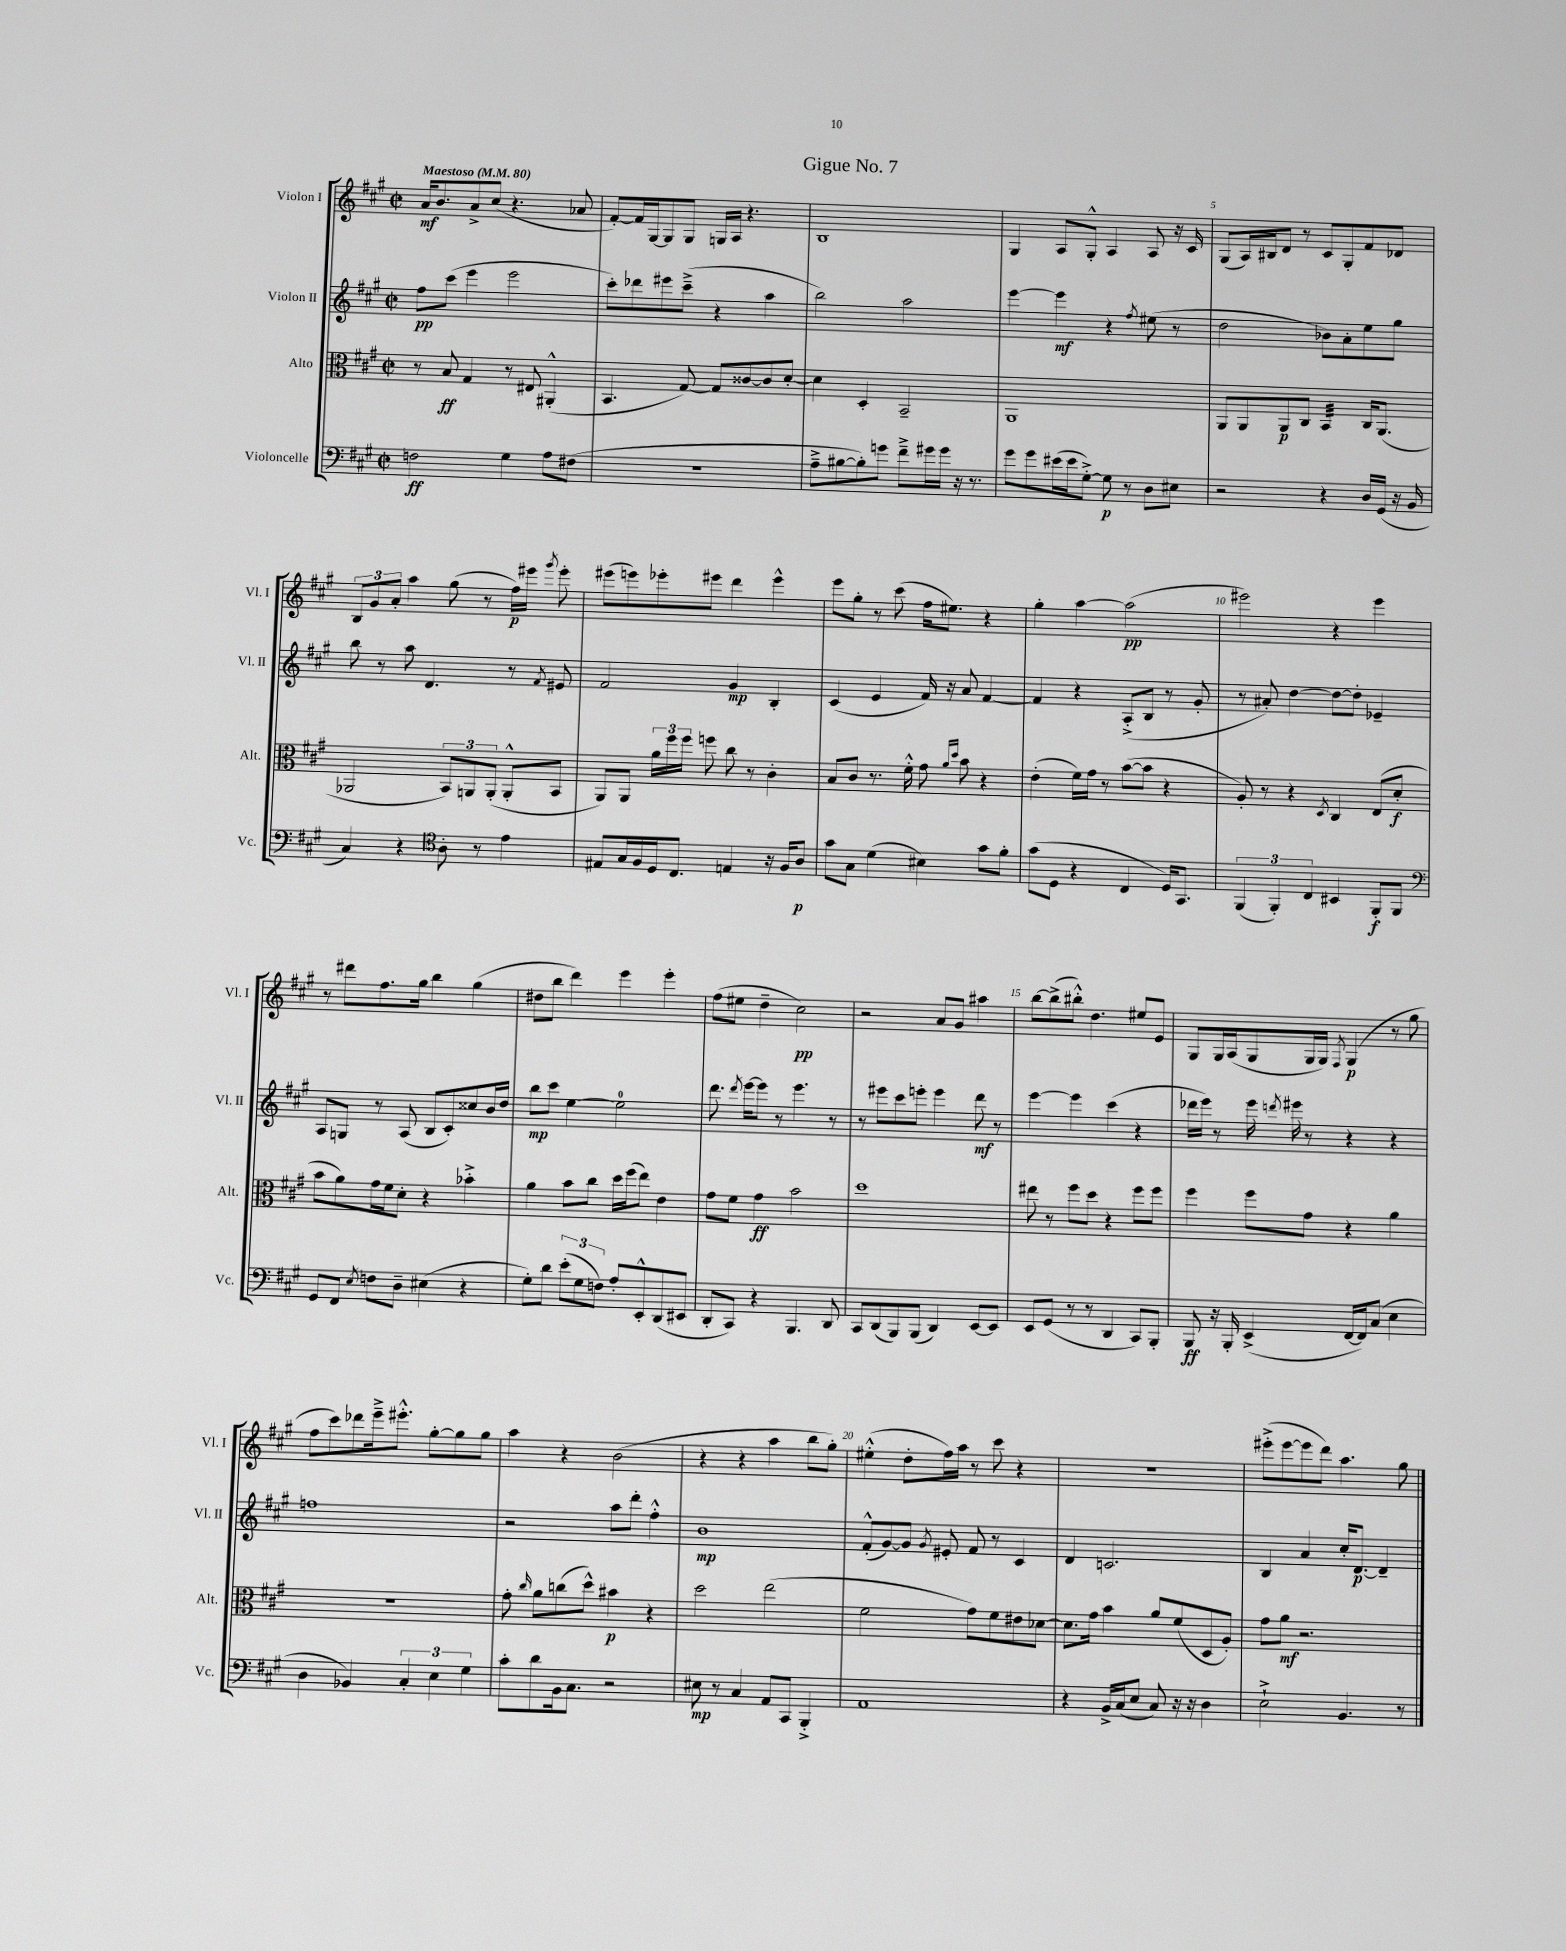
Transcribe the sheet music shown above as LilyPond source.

\header { title = "Gigue No. 7" }
<<
\new StaffGroup <<
\new Staff = "s0" \with { instrumentName = "Violon I" shortInstrumentName = "Vl. I" } {
    \clef treble \key a \major \defaultTimeSignature \time 2/2 \tempo "Maestoso" 4 = 80
    \autoBeamOff a'16[\mf b'8. a'8-> cis''8]( r4. aes'8 |
    fis'8[~-.) fis'16 gis16~ gis8 gis8] g16[ a16] r4. |
    b1 |
    gis4 a8[ gis8]-.-^ a4 a8 r16 cis'16 |
    gis8[( a16) bis16 d'8] r8 cis'8[ gis8-. fis'8 des'8] |
    \tuplet 3/2 { b8[ gis'8 a'8]-. } a''4 gis''8( r8 fis''16[\p) eis'''16] \acciaccatura { gis'''8 } eis'''8-. |
    eis'''8[( e'''8) ees'''8-. eis'''8] d'''4 eis'''4-^ |
    e'''8[ gis''8]-. r8 cis'''8( fis''16[ eis''8.]) r4 |
    gis''4-. a''4~ a''2\pp( |
    eis'''2) r4 eis'''4 |
    r8 dis'''8[ fis''8. gis''16] b''4 gis''4( |
    dis''8[ b''8] d'''4) e'''4 e'''4-. |
    fis''8[( eis''8] d''4-- cis''2\pp) |
    r2 a'8[ gis'8] ais''4 |
    b''8[~ b''8->( bis''8]-.-^) d''4. eis''8[ e'8] |
    gis8[ gis16 a16( gis8 gis16 gis16]) \acciaccatura { fis8 } gis4\p( r8 gis''8 |
    fis''8[ cis'''8) des'''8 e'''16---> eis'''8.]-.-^ gis''8[~-. gis''8 gis''8] |
    a''4 r4 b'2( |
    r4 r4 a''4 b''8[ gis''8]-.) |
    eis''4-.-^( d''8[-. fis''16) a''16] r8 cis'''8 r4 |
    r1 |
    eis'''8[-.->( eis'''8~ eis'''8 d'''8]) a''4. gis''8 \bar "|." |
}
\new Staff = "s1" \with { instrumentName = "Violon II" shortInstrumentName = "Vl. II" } {
    \clef treble \key a \major \defaultTimeSignature \time 2/2
    \autoBeamOff fis''8[\pp cis'''8]( e'''4 e'''2 |
    cis'''8[-.) des'''8 eis'''8 cis'''8]--->( r4 a''4 |
    b''2) a''2 |
    e'''4~ e'''4\mf r4 \acciaccatura { fis''8 } eis''8( r8 |
    d''2 bes'8[) a'8-. e''8 gis''8] |
    b''8 r8 a''8 d'4. r8 \acciaccatura { fis'8 } eis'8 |
    fis'2 gis'4\mp b4-. |
    cis'4( e'4 fis'16) r16 a'8 fis'4~ |
    fis'4 r4 a8[-.->( b8] r8 gis'8-. |
    r8 ais'8-.) d''4~ d''8[~ d''8]-. ees'4-- |
    a8[ g8] r8 a8( b8[ cis'8-.) cisis''8 b'16 d''16] |
    b''8[\mp cis'''8] e''4~ e''2-0 |
    d'''8. \acciaccatura { d'''8 } e'''16[~ e'''8] r8 e'''4. r8 |
    r8 eis'''8[ cis'''8 e'''8]-. e'''4 d'''8\mf r8 |
    e'''4~ e'''4 cis'''4( r4 |
    des'''16[ e'''16]) r8 e'''16 \acciaccatura { d'''8 } eis'''16 r8 r4 r4 |
    f''1 |
    r2 a''8[ d'''8]-. fis''4-.-^ |
    b'1\mp |
    fis'8[-.-^( gis'8~) gis'8] \acciaccatura { gis'8 } eis'8-. fis'8 r8 cis'4 |
    d'4 c'2. |
    b4 a'4 cis''16[-. d'8.]~\p d'4-- \bar "|." |
}
\new Staff = "s2" \with { instrumentName = "Alto" shortInstrumentName = "Alt." } {
    \clef alto \key a \major \defaultTimeSignature \time 2/2
    \autoBeamOff r8 b8\ff gis4 r8 eis8 ais,4-.-^( |
    b,4. gis8~) gis8[ cisis'8~ cisis'8 d'8]~-. |
    d'4 d4-. b,2-- |
    a,1 |
    a,8[ a,8 a,8\p cis8] b,4:32 cis16[ a,8.]( |
    aes,2 \tuplet 3/2 { b,8[) a,8 a,8]-.( } a,8[-.-^ b,8] |
    a,8[) a,8] \tuplet 3/2 { a'16[ fis''16 fis''16] } f''8 cis''8 r8 cis'4-. |
    b8[ cis'8] r8. fis'16-.-^ gis'8 \grace { a'16[ d''16] } b'8 r4 |
    e'4-.( fis'16[) gis'16] r8 b'8[~( b'8] r4 |
    a8-.) r8 r4 \acciaccatura { d8 } cis4 e8[( d'8]-.\f |
    b'8[ a'8) gis'16 fis'16 d'8]-. r4 bes'4-.-> |
    a'4 b'8[ cis''8] d''16[ fis''16( e''8]) e'4 |
    gis'8[ fis'8] gis'4\ff b'2 |
    d''1 |
    eis''8 r8 fis''8[ d''8] r4 fis''8[ fis''8] |
    fis''4 fis''8[ gis'8] r4 a'4 |
    R1 |
    gis'8-. \grace { cis''16 } a'8[ c''8( d''8]-^) bis'4\p r4 |
    d''2 e''2( |
    fis'2 gis'8[) fis'8 eis'8 des'8]~ |
    des'8.[ gis'16] b'4 a'8[ fis'8( d8 a8]-.) |
    gis'8[ a'8]\mf r2. \bar "|." |
}
\new Staff = "s3" \with { instrumentName = "Violoncelle" shortInstrumentName = "Vc." } {
    \clef bass \key a \major \defaultTimeSignature \time 2/2
    \autoBeamOff f2\ff gis4 a8[ fis8]( |
    R1 |
    a8[---> bis8~ bis8-.) g'8] fis'8[---> gis'16 gis'16] r16 r8. |
    gis'8[ gis'8 eis'16( eis'16 gis8]~-.->) gis8\p r8 d8[ eis8] |
    r2 r4 d16[ gis,16]( r16 b,16 |
    cis4) r4 \clef tenor a8-. r8 e'4 |
    eis8[ gis16 fis16 d16 cis8.] e4 r16 fis16[ a8]\p |
    gis'8[ gis8] d'4( bis4) gis'8[ fis'8]-. |
    gis'8[( d8] r4 cis4 d16[) gis,8.] |
    \tuplet 3/2 { fis,4( fis,4-.) cis4 } bis,4 fis,8[-.\f fis,8] |
    \clef bass gis,8[ fis,8] \acciaccatura { e8 } f8[ d8]-- eis4( r4 |
    gis8[-.) d'8] \tuplet 3/2 { e'8[-.( gis8 f8]) } a8[-. e,8-.-^ d,8( eis,8] |
    d,8[-. cis,8]) r4 b,,4. d,8 |
    cis,8[ d,8( b,,8) b,,8]( d,4) e,8[~ e,8] |
    e,8[ gis,8]( r8 r8 d,4 cis,8[) b,,8]-. |
    b,,8\ff r16 b,,16-. e,4->( fis,16[~ fis,16) cis8]( e4 |
    d4 bes,4) \tuplet 3/2 { cis4-. e4 gis4 } |
    cis'8[-. d'8 b,16 cis8.] r2 |
    eis8\mp r8 cis4 a,8[ cis,8] b,,4-.-> |
    a,1 |
    r4 b,16[-> cis16( e8] cis8) r16 r16 d4 |
    e2-!-> b,4. r8 \bar "|." |
}
>>
>>
\layout { \context { \Score \override BarNumber.break-visibility = ##(#f #t #t) barNumberVisibility = #(every-nth-bar-number-visible 5) } }
